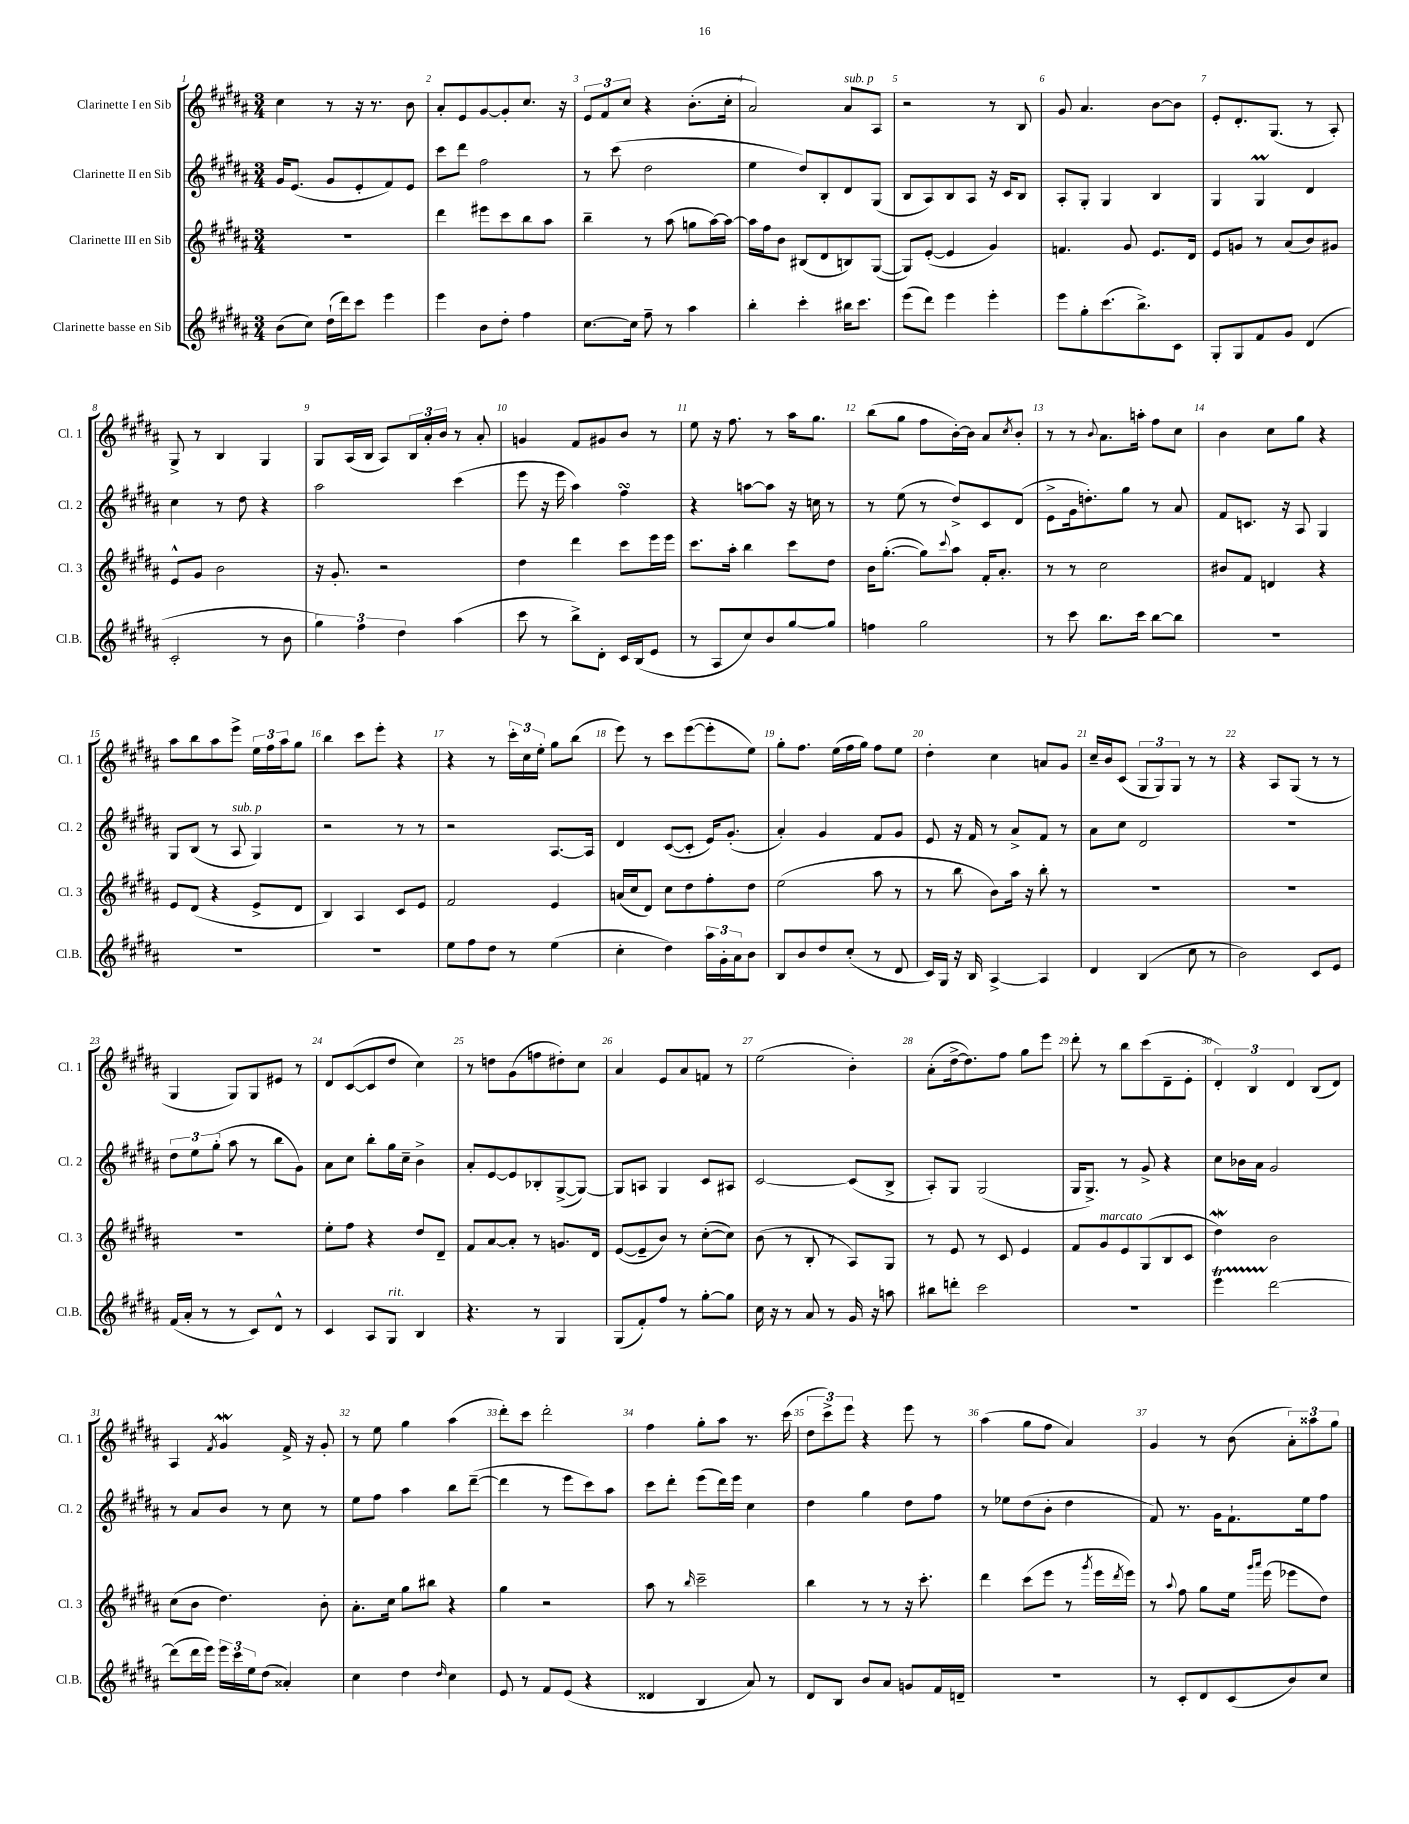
<<
\new StaffGroup <<
\new Staff = "s0" \with { instrumentName = "Clarinette I en Sib" shortInstrumentName = "Cl. 1" } {
    \clef treble \key b \major \numericTimeSignature \time 3/4
    cis''4 r8 r16 r8. b'8 |
    ais'8-. e'8 gis'8~ gis'8-. cis''8. r16 |
    \tuplet 3/2 { e'8 fis'8 cis''8 } r4 b'8.-.( cis''16-. |
    ais'2) ais'8^\markup { \italic "sub. p" } ais8 |
    r2 r8 b8 |
    gis'8 ais'4. b'8~ b'8 |
    e'8-. dis'8.-. gis8.( r8 ais8-.) |
    gis8-> r8 b4 gis4 |
    gis8 ais16( b16 ais8) \tuplet 3/2 { b16 ais'16-. b'16 } r8 ais'8-. |
    g'4 fis'8 gis'8 b'8 r8 |
    e''8 r16 fis''8. r8 ais''16 gis''8. |
    b''8( gis''8 fis''8 b'16~-.) b'16 ais'8 \acciaccatura { cis''8 } b'8-. |
    r8 r8 \appoggiatura { b'8 } ais'8. a''16-. fis''8 cis''8 |
    b'4 cis''8 gis''8 r4 |
    ais''8 b''8 ais''8 e'''8-> \tuplet 3/2 { e''16 fis''16 ais''16 } gis''8 |
    b''4 cis'''8 e'''8-. r4 |
    r4 r8 \tuplet 3/2 { cis'''16-. cis''16 e''16-. } gis''8 b''8( |
    e'''8) r8 cis'''8 e'''8~( e'''8-. e''8) |
    gis''8-. fis''8. e''16( fis''16 gis''16) fis''8 e''8 |
    dis''4-. cis''4 a'8 gis'8 |
    cis''16-- b'16 cis'8( \tuplet 3/2 { gis8 gis8) gis8 } r8 r8 |
    r4 ais8 gis8( r8 r8 |
    gis4 gis8) gis8 eis'8 r8 |
    dis'8 cis'8~( cis'8 dis''8 cis''4) |
    r8 d''8 gis'8( f''8 dis''8-.) cis''8 |
    ais'4 e'8 ais'8 f'8 r8 |
    e''2( b'4-.) |
    ais'8-.( dis''16~-> dis''8.) fis''8 gis''8 e'''8 |
    dis'''8-. r8 b''8 cis'''8( dis'8-- e'8-. |
    \tuplet 3/2 { dis'4-.) b4 dis'4 } b8( dis'8) |
    ais4 \acciaccatura { fis'8 } gis'4\mordent fis'16-> r16 gis'8-. |
    r8 e''8 gis''4 ais''4( |
    dis'''8-.) cis'''8 dis'''2-. |
    fis''4 gis''8-. ais''8 r8. cis'''16( |
    \tuplet 3/2 { dis''8 cis'''8->) e'''8 } r4 e'''8 r8 |
    ais''4( gis''8 fis''8 ais'4) |
    gis'4 r8 b'8( \tuplet 3/2 { ais'8-.) aisis''8 gis''8 } \bar "|." |
}
\new Staff = "s1" \with { instrumentName = "Clarinette II en Sib" shortInstrumentName = "Cl. 2" } {
    \clef treble \key b \major \numericTimeSignature \time 3/4
    gis'16 e'8.( gis'8 e'8-. fis'8) e'8 |
    cis'''8 dis'''8 fis''2 |
    r8 cis'''8( dis''2 |
    e''4 dis''8) b8-. dis'8 gis8( |
    b8 ais8) b8 ais8 r16 cis'16 b8 |
    ais8-. gis8-. gis4 b4 |
    gis4 gis4\prall dis'4 |
    cis''4 r8 dis''8 r4 |
    ais''2 cis'''4( |
    e'''8 r16 e'''16 ais''4) fis''4\turn |
    r4 a''8~ a''8 r16 c''16 r8 |
    r8 e''8( r8 dis''8->) cis'8 dis'8( |
    e'8-> gis'16 d''8.-.) gis''8 r8 ais'8 |
    fis'8 c'8. r16 ais8 gis4 |
    gis8 b8( r8 ais8^\markup { \italic "sub. p" } gis4) |
    r2 r8 r8 |
    r2 ais8.~ ais16 |
    dis'4 cis'8~( cis'8-. e'16) gis'8.-.( |
    ais'4-.) gis'4 fis'8 gis'8 |
    e'8 r16 fis'16 r8 ais'8-> fis'8 r8 |
    ais'8 cis''8 dis'2 |
    R2. |
    \tuplet 3/2 { dis''8 e''8 gis''8-.( } ais''8 r8 b''8 gis'8) |
    ais'8 cis''8 b''8-. gis''16 cis''16-- b'4-> |
    ais'8-. e'8~ e'8 bes8-. gis8~->( gis8~) |
    gis8 a8 gis4 cis'8 ais8 |
    cis'2~ cis'8( b8-> |
    ais8-.) gis8 gis2( |
    gis16 gis8.->) r8 gis'8-> r4 |
    cis''8 bes'16 ais'16 gis'2 |
    r8 ais'8 b'8 r8 cis''8 r8 |
    e''8 fis''8 ais''4 b''8 dis'''8~--( |
    dis'''4 r8 e'''8 cis'''8) ais''8 |
    cis'''8 dis'''8-. e'''8( dis'''16) e'''16 cis''4 |
    dis''4 gis''4 dis''8 fis''8 |
    r8 ees''8 dis''8( b'8-. dis''4 |
    fis'8) r8. gis'16 fis'8.-! e''16 fis''8 \bar "|." |
}
\new Staff = "s2" \with { instrumentName = "Clarinette III en Sib" shortInstrumentName = "Cl. 3" } {
    \clef treble \key b \major \numericTimeSignature \time 3/4
    R2. |
    dis'''4 eis'''8 cis'''8 b''8 ais''8 |
    b''4-- r8 ais''8( g''8 ais''16~) ais''16~ |
    ais''16 fis''16 b'8 bis8( dis'8 b8) gis8~( |
    gis8) e'8~-.( e'4 gis'4) |
    f'4. gis'8 e'8. dis'16 |
    e'8 g'8 r8 ais'8( b'8) gis'8 |
    e'8-^ gis'8 b'2 |
    r16 gis'8.-. r2 |
    dis''4 dis'''4 cis'''8 e'''16 e'''16 |
    cis'''8. ais''16-. b''4 cis'''8 dis''8 |
    b'16 gis''8.~-.( gis''8) \appoggiatura { cis'''8 } ais''8 fis'16-. ais'8.-. |
    r8 r8 cis''2 |
    bis'8 fis'8 d'4 r4 |
    e'8 dis'8( r4 e'8-> dis'8 |
    b4) ais4 cis'8 e'8 |
    fis'2 e'4 |
    a'16( cis''16 dis'8) cis''8 dis''8 fis''8-. dis''8 |
    e''2( ais''8 r8 |
    r8 b''8 b'8) ais''16 r16 b''8-. r8 |
    R2. |
    R2. |
    R2. |
    e''8-. fis''8 r4 dis''8 dis'8-- |
    fis'8 ais'8~ ais'8-. r8 g'8. dis'16 |
    e'8~( e'8-- b'8) r8 cis''8~-.( cis''8) |
    b'8( r8 b8-. r8 ais8) gis8 |
    r8 e'8 r8 cis'8 e'4 |
    fis'8 gis'8^\markup { \italic "marcato" } e'8 gis8( b8 cis'8 |
    dis''4\mordent) b'2 |
    cis''8( b'8 dis''4.) b'8-. |
    ais'8.-. cis''16 gis''8 bis''8 r4 |
    gis''4 r2 |
    ais''8 r8 \grace { b''16 } cis'''2-- |
    b''4 r8 r8 r16 cis'''8.-. |
    dis'''4 cis'''8( e'''8 r8 \acciaccatura { gis'''8 } e'''16 \acciaccatura { dis'''8 } e'''16) |
    r8 \appoggiatura { ais''8 } fis''8 gis''8 e''16 \grace { gis'''16 ais'''16 } e'''16( ees'''8 dis''8) \bar "|." |
}
\new Staff = "s3" \with { instrumentName = "Clarinette basse en Sib" shortInstrumentName = "Cl.B." } {
    \clef treble \key b \major \numericTimeSignature \time 3/4
    b'8( cis''8) dis''16-!( dis'''16) cis'''8 e'''4 |
    e'''4 b'8 dis''8-. fis''4 |
    cis''8.~ cis''16 fis''8-- r8 ais''4 |
    b''4-. cis'''4-. bis''16 cis'''8. |
    e'''8( dis'''8) e'''4 e'''4-. |
    e'''8 gis''8-. cis'''8.( b''8.->) cis'8 |
    gis8-. gis8 fis'8 gis'8 dis'4( |
    cis'2-. r8 b'8 |
    \tuplet 3/2 { gis''4) fis''4 dis''4 } ais''4( |
    cis'''8 r8 b''8->) dis'8-. cis'16 b16( e'8 |
    r8 ais8 cis''8) b'8 gis''8~ gis''8 |
    f''4 gis''2 |
    r8 cis'''8 b''8. cis'''16 b''8~ b''8 |
    R2. |
    R2. |
    R2. |
    e''8 fis''8 dis''8 r8 e''4( |
    cis''4-. dis''4) \tuplet 3/2 { ais''16 gis'16-. ais'16 } b'8 |
    b8 b'8 dis''8 cis''8-.( r8 dis'8 |
    cis'16) gis16 r16 b16 ais4~-> ais4 |
    dis'4 b4( cis''8 r8 |
    b'2) cis'8 e'8 |
    fis'16( ais'16-. r8 r8 cis'8) dis'8-^ r8 |
    cis'4 ais8 gis8^\markup { \italic "rit." } b4 |
    r4. r8 gis4 |
    gis8( fis'8-.) fis''8 r8 gis''8~-. gis''8 |
    cis''16 r16 r8 ais'8 r8 gis'16 r16 a''8 |
    bis''8 d'''8-. cis'''2 |
    R2. |
    e'''4\startTrillSpan dis'''2~\stopTrillSpan |
    dis'''8( dis'''16 e'''16) \tuplet 3/2 { e'''16 cis'''16 e''16 } dis''8( aisis'4-.) |
    cis''4 dis''4 \grace { dis''16 } cis''4 |
    e'8 r8 fis'8 e'8( r4 |
    disis'4 b4 ais'8) r8 |
    dis'8 b8 b'8 ais'8 g'8 fis'16 d'16-- |
    R2. |
    r8 cis'8-. dis'8 cis'8( b'8) cis''8 \bar "|." |
}
>>
>>
\layout { \context { \Score \override BarNumber.break-visibility = ##(#f #t #t) barNumberVisibility = #all-bar-numbers-visible } }
